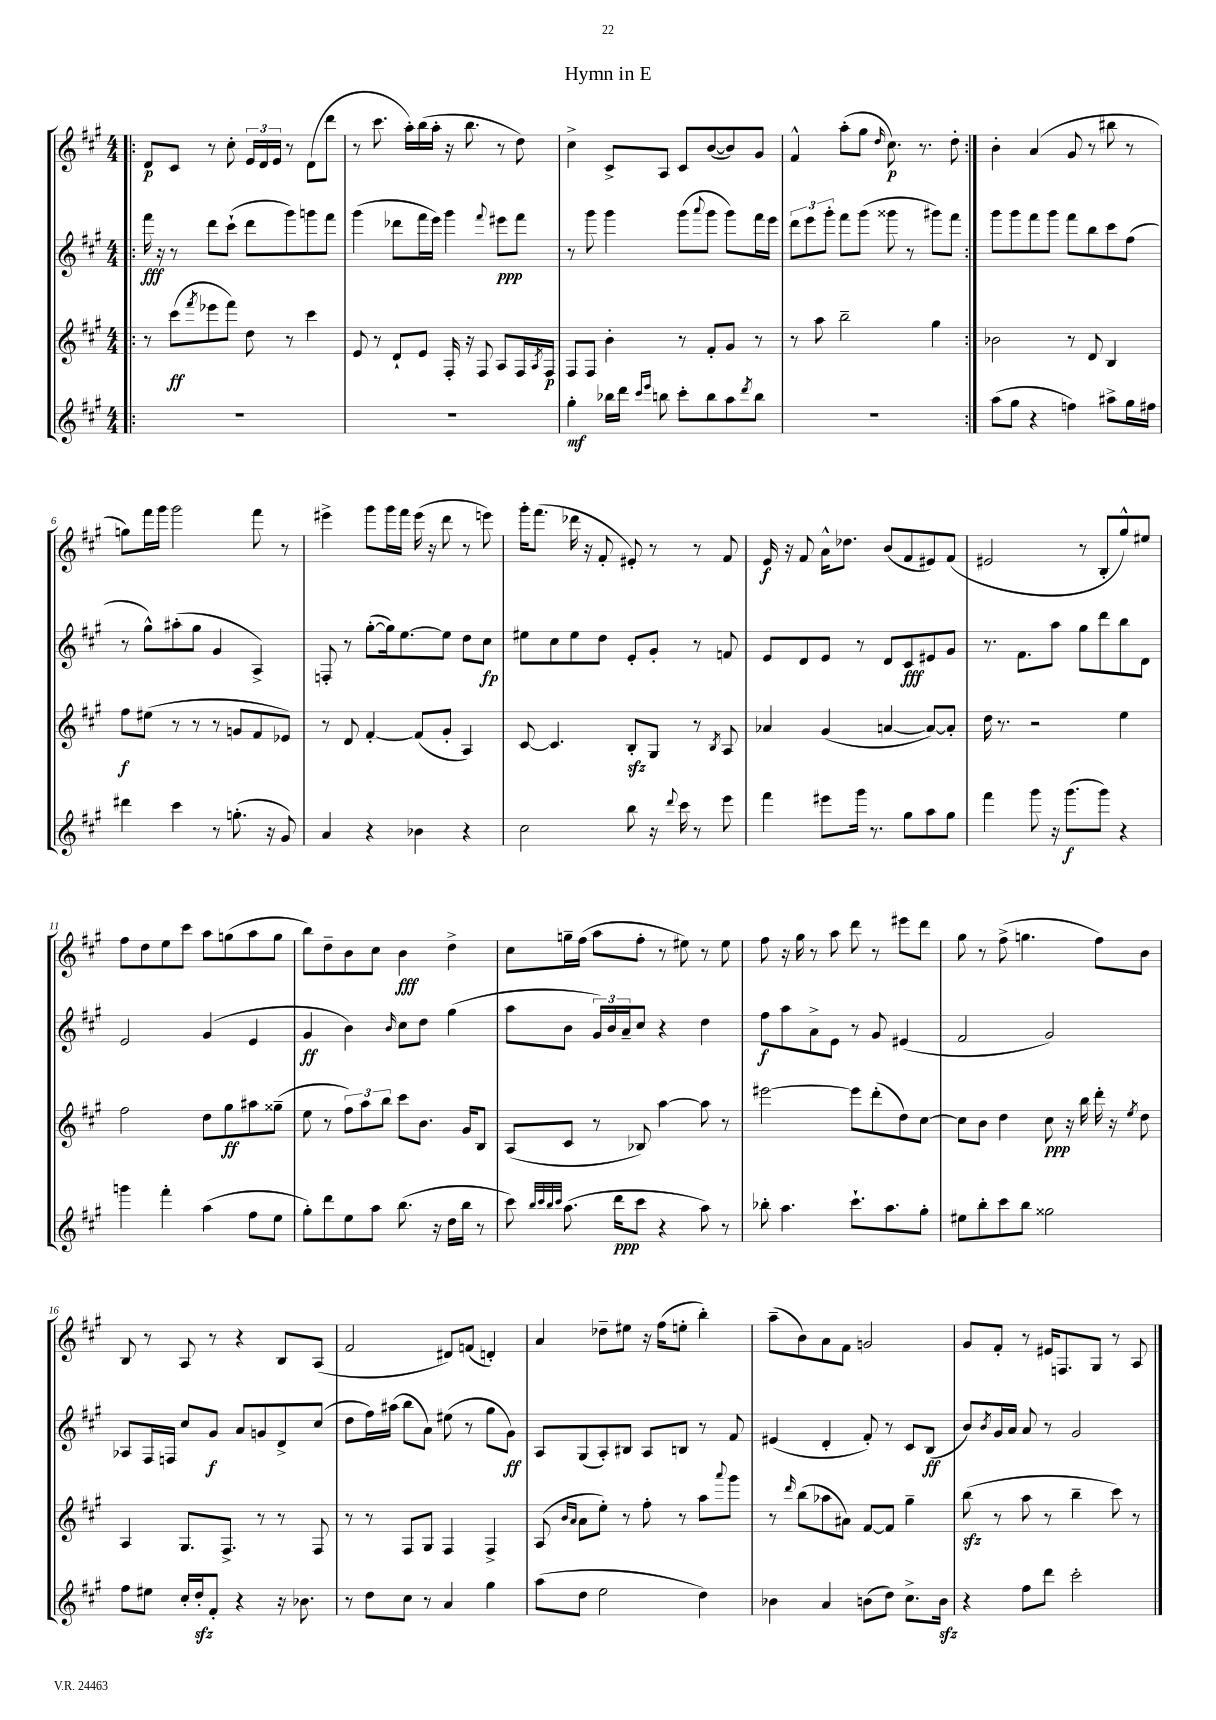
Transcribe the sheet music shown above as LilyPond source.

\header { title = "Hymn in E" }
<<
\new StaffGroup <<
\new Staff = "s0" {
    \clef treble \key a \major \numericTimeSignature \time 4/4
    \repeat volta 2 { \bar ".|:" d'8\p cis'8 r8 cis''8-. \tuplet 3/2 { e'16 d'16 e'16 } r8 d'8( d'''8 |
    r8 cis'''8. a''16-.) b''16( a''16-. r16 b''8. r8 d''8) |
    cis''4-> cis'8-> a8 cis'8 b'8~( b'8) gis'8 |
    fis'4-^ a''8-.( gis''8 \grace { d''16 } cis''8.\p) r8. d''8-. | }
    b'4-. a'4( gis'8 r8 bis''8 r8 |
    g''8) fis'''16 gis'''16 gis'''2 fis'''8 r8 |
    eis'''4-> gis'''8 gis'''16 fis'''16 eis'''16( r16 d'''8 r8 e'''8) |
    gis'''16-. fis'''8.( des'''16 r16 fis'8-. eis'8-.) r8 r8 fis'8 |
    e'16\f r16 fis'8 a'16-^ des''8. b'8( fis'8 eis'8) fis'8( |
    eis'2 r8 b8-. gis''8-^) eis''8 |
    fis''8 d''8 e''8 cis'''8 a''8 g''8( a''8 g''8 |
    b''8) d''8-- b'8 cis''8 b'4\fff d''4-> |
    cis''8 g''16-- fis''16( a''8 fis''8-. r8 eis''8) r8 eis''8 |
    fis''8 r16 gis''16 r8 a''8 d'''8 r8 eis'''8 d'''8 |
    gis''8 r8 fis''8->( g''4. fis''8) b'8 |
    b8 r8 a8 r8 r4 b8 a8( |
    fis'2 dis'8) f'8( d'4-.) |
    a'4 des''8-- eis''8 r16 fis''16( e''8-. b''4-.) |
    a''8--( b'8) a'8 fis'8 g'2 |
    gis'8 fis'8-. r8 eis'16 f8. gis8 r8 a8 \bar "|." |
}
\new Staff = "s1" {
    \clef treble \key a \major \numericTimeSignature \time 4/4
    \repeat volta 2 { \bar ".|:" fis'''16\fff r16 r8 d'''8 cis'''8-!( d'''8 gis'''8) g'''8 fis'''8 |
    gis'''4( des'''8 fis'''16 e'''16) gis'''4 \appoggiatura { fis'''8 } eis'''8\ppp fis'''8 |
    r8 gis'''8 gis'''4 gis'''8( \appoggiatura { a'''8 } gis'''8 gis'''8) fis'''16 e'''16 |
    \tuplet 3/2 { d'''8 e'''8 gis'''8-. } fis'''8 gis'''8( gisis'''8 r8 gis'''8) fis'''8 | }
    gis'''8 gis'''8 fis'''8 gis'''8 fis'''8 b''8 cis'''8 fis''8( |
    r8 gis''8-^) ais''8-.( gis''8 gis'4 a4->) |
    f8-. r8 gis''8~-.( gis''16) e''8.~ e''8 d''8 cis''8\fp |
    eis''8 cis''8 eis''8 d''8 e'8-. gis'8-. r8 f'8 |
    e'8 d'8 e'8 r8 d'8 cis'8\fff eis'8 gis'8 |
    r8. fis'8. a''8 gis''8 d'''8 b''8 d'8 |
    e'2 gis'4( e'4 |
    gis'4\ff b'4) \grace { b'16 } cis''8 d''8 gis''4( |
    a''8 b'8 \tuplet 3/2 { gis'16) b'16 a'16-- } cis''8 r4 d''4 |
    fis''8\f a''8 a'8-> e'8 r8 gis'8 eis'4( |
    fis'2 gis'2) |
    aes8 fis16 f16 cis''8 gis'8\f a'8 g'8 d'8-> cis''8( |
    d''8 fis''16) ais''16( b''8 a'8) eis''8( r8 gis''8 gis'8\ff) |
    a8 gis8( a8-.) bis8 a8 b8 r8 fis'8 |
    eis'4( d'4-. fis'8-.) r8 cis'8 b8\ff( |
    b'8) \acciaccatura { b'8 } gis'16 a'16 a'8 r8 gis'2 \bar "|." |
}
\new Staff = "s2" {
    \clef treble \key a \major \numericTimeSignature \time 4/4
    \repeat volta 2 { \bar ".|:" r8 cis'''8\ff( \acciaccatura { fis'''8 } ees'''8 fis'''8) d''8 r8 cis'''4 |
    e'8 r8 d'8-! e'8 fis16-. r16 fis8 a8 fis16 \acciaccatura { a8 } fis16\p |
    fis8 fis8 b'4-. r8 fis'8-. gis'8 r8 |
    r8 a''8 b''2-- gis''4 | }
    bes'2 r8 d'8 b4 |
    fis''8\f eis''8( r8 r8 r8 g'8 fis'8 ees'8) |
    r8 d'8 fis'4~-. fis'8( gis'8-. a4) |
    cis'8~ cis'4. b8-.\sfz gis8 r8 \acciaccatura { b8 } a8 |
    aes'4 gis'4( a'4~ a'8~) a'8-. |
    d''16 r8. r2 e''4 |
    fis''2 d''8 gis''8\ff ais''8 gisis''8--( |
    e''8 r8 \tuplet 3/2 { fis''8) a''8 b''8 } cis'''8 b'8. gis'16 b8 |
    a8( cis'8 r8 bes8) a''4~ a''8 r8 |
    eis'''2~ eis'''8 d'''8-.( d''8) cis''8~ |
    cis''8 b'8 d''4 cis''8\ppp r16 b''16 d'''16-. r16 \acciaccatura { e''8 } d''8 |
    a4 gis8. fis8.-> r8 r8 fis8 |
    r8 r8 fis8 gis8 fis4 fis4-> |
    a8( \grace { b'16 a'16 } a'8 e''8-.) r8 fis''8-. r8 a''8 \appoggiatura { a'''8 } gis'''8 |
    r8 \grace { d'''16 } b''8( aes''8 ais'8) fis'8~ fis'8 gis''4-- |
    b''8\sfz( r8 a''8 r8 b''4-- cis'''8) r8 \bar "|." |
}
\new Staff = "s3" {
    \clef treble \key a \major \numericTimeSignature \time 4/4
    \repeat volta 2 { \bar ".|:" R1 |
    R1 |
    gis''4-.\mf bes''16 d'''16 \grace { cis'''16 e'''16 } b''8 cis'''8-. b''8 a''8 \acciaccatura { d'''8 } b''8 |
    R1 | }
    a''8( gis''8 r4 f''4) ais''8-> gis''16 fis''16 |
    dis'''4 cis'''4 r8 g''8.-.( r16 gis'8) |
    a'4 r4 bes'4 r4 |
    cis''2 b''8 r16 \appoggiatura { d'''8 } cis'''16 r8 e'''8 |
    fis'''4 eis'''8 gis'''16 r8. gis''8 a''8 gis''8 |
    fis'''4 gis'''8 r16 gis'''8.\f( gis'''8) r4 |
    g'''4 fis'''4-. a''4( fis''8 e''8 |
    gis''8-.) d'''8 e''8 a''8 b''8.( r16 d''16 b''16 r8 |
    cis'''8) \grace { b''32 cis'''32 b''32 cis'''32 } a''8.( d'''16\ppp cis'''8 r4 a''8) r8 |
    bes''8-. a''4. cis'''8.-! a''8. gis''8-. |
    eis''8 b''8-. cis'''8 b''8 gisis''2 |
    fis''8 eis''8 cis''16-. d''16-.\sfz fis'8-. r4 r16 bes'8. |
    r8 d''8 cis''8 r8 a'4 gis''4 |
    a''8( d''8 e''2 d''4) |
    bes'4 a'4 b'8( d''8) cis''8.-> b'16\sfz |
    r4 fis''8 d'''8 cis'''2-. \bar "|." |
}
>>
>>
